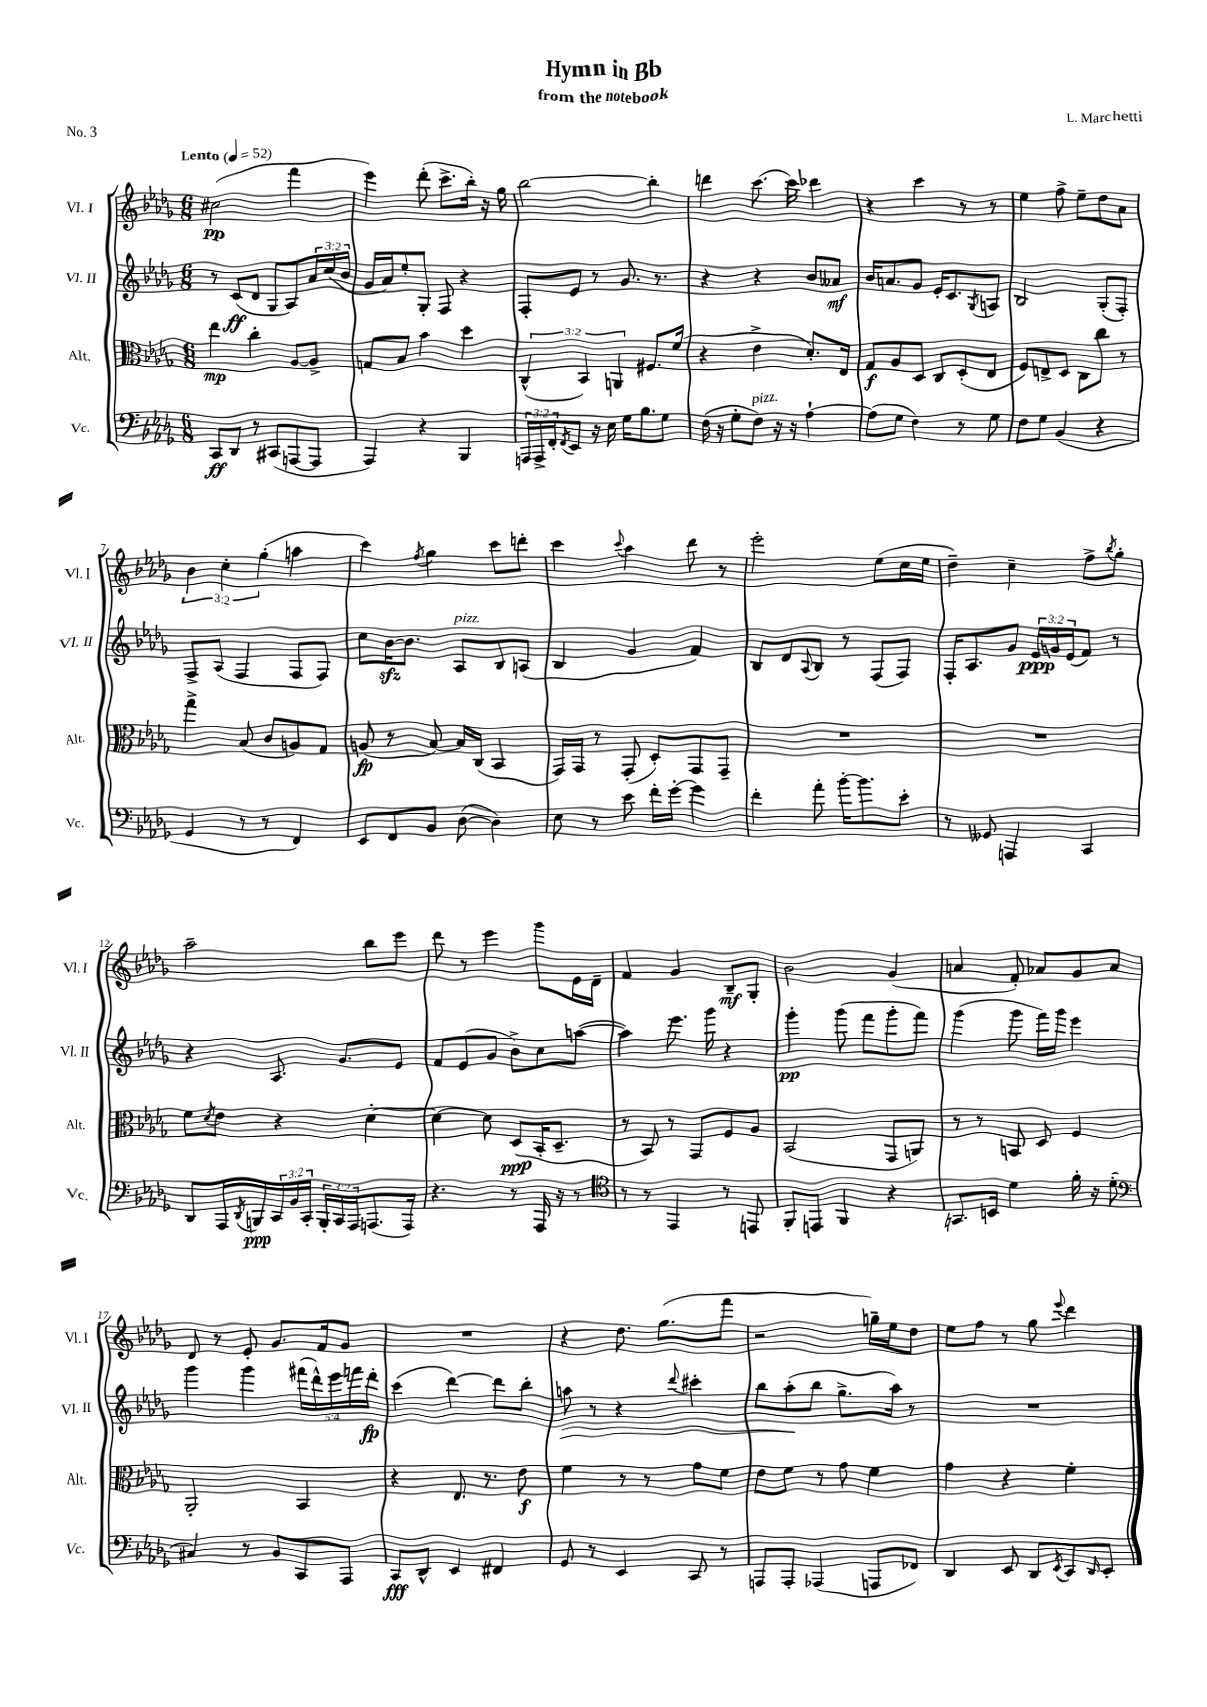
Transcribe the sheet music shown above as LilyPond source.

\header { title = "Hymn in Bb" composer = "L. Marchetti" subtitle = "from the notebook" piece = "No. 3" }
<<
\new StaffGroup <<
\new Staff = "s0" \with { instrumentName = "Vl. I" shortInstrumentName = "Vl. I" } {
    \clef treble \key des \major \numericTimeSignature \time 6/8 \override Staff.TupletNumber.text = #tuplet-number::calc-fraction-text \tempo "Lento" 4 = 52
    cis''2\pp( f'''4 |
    ees'''4) des'''8-.( c'''8.-> bes''16-.) r16 ges''16 |
    bes''2~ bes''4-. |
    d'''4 c'''8.~ c'''16 des'''4 |
    r4 c'''4 r8 r8 |
    ees''4 f''8-> ees''8-- des''8 aes'8 |
    \tuplet 3/2 { bes'4 c''4-. ges''4-.( } a''4 |
    c'''4) \acciaccatura { f''8 } ges''4 c'''8 d'''8-. |
    c'''4 \appoggiatura { c'''8 } aes''4 des'''8 r8 |
    ees'''2-. ees''8( c''16 ees''16 |
    des''4--) c''4-- f''8-> \acciaccatura { bes''8 } ges''8-. |
    aes''2-- bes''8 ees'''8 |
    des'''8 r8 ees'''4 ges'''8 ees'16 des'16-- |
    f'4 ges'4 bes8--\mf ges8-. |
    bes'2 ges'4( |
    a'4 f'8-.) aes'8 ges'8 aes'8 |
    des'8 r8 ees'8-. ges'8. f'16 ges'8 |
    R2. |
    r4 des''8. ges''8.( f'''8 |
    r2 g''16--) ees''16 des''8 |
    ees''8 f''8 r8 ges''8 \appoggiatura { ees'''8 } des'''4 \bar "|." |
}
\new Staff = "s1" \with { instrumentName = "Vl. II" shortInstrumentName = "Vl. II" } {
    \clef treble \key des \major \numericTimeSignature \time 6/8 \override Staff.TupletNumber.text = #tuplet-number::calc-fraction-text
    r8 c'8\ff( des'8 ges8 aes8) \tuplet 3/2 { aes'16 c''16( bes'16 } |
    ges'16 aes'16) ees''8-. ges8-. f8 r4 |
    f8-. ees'8 r8 ges'8. r8. |
    r4 r4 bes'8 aeses'8\mf |
    bes'16 a'8. ges'8 ees'16-. c'8. \acciaccatura { ges8 } a8 |
    bes2 ges8-.( f8-.) |
    f8-> aes8( f4 f8 f8) |
    c''8 bes'16~\sfz bes'8. aes8^\markup { \italic "pizz." } bes8 a8( |
    bes4 ges'4 f'4) |
    bes8 des'8 \appoggiatura { aes8 } bes8 r8 f8( f8) |
    f16-. aes8. ges'8 \tuplet 3/2 { ees'16\ppp g'16 ees'16( } f'8) r8 |
    r4 aes8. ges'8. ees'8 |
    f'8 ees'8( ges'8 bes'8->) c''8 a''8~( |
    a''4) ees'''8. ges'''16 r4 |
    ges'''4-.\pp ges'''8( f'''8 ges'''8-. f'''8) |
    ges'''4( ges'''8 f'''16) ges'''16 ees'''4 |
    ges'''4 ges'''4 \tuplet 5/4 { fis'''16( des'''16-^) ees'''16 f'''16 des'''16-.\fp } |
    c'''4( des'''4~) des'''8 bes''8-. |
    a''8\> r8 r4 \appoggiatura { des'''8 } cis'''4-. |
    bes''8 aes''8-.\!( bes''8 ges''8.-> aes''16) r8 |
    R2. \bar "|." |
}
\new Staff = "s2" \with { instrumentName = "Alt." shortInstrumentName = "Alt." } {
    \clef alto \key des \major \numericTimeSignature \time 6/8 \override Staff.TupletNumber.text = #tuplet-number::calc-fraction-text
    ees''4\mp c''4-. aes8~ aes8-> |
    g8 bes8 bes'4 des''4 |
    \tuplet 3/2 { c4-^( bes,4) a,4 } fis8. f'16( |
    r4 ees'4-> des'8.-.) ees16 |
    ges8\f aes8 des8 c8 des8-.( ees8 |
    f8) e8-> des8 c8 c''8 r8 |
    ges''4-> bes8( c'8 a8) ges8 |
    a8\fp( r8 bes8~) bes16 c16( bes,4 |
    ges,16) ges,16 r8 ges,8-.( des8-.) ges,8 ges,8-- |
    R2. |
    R2. |
    f'8 \acciaccatura { des'8 } ees'8 r4 des'4~-. |
    des'4~ des'8 des8\ppp( bes,16-. des8.-- |
    r8 bes,8) r8 ges,8 f8 aes8 |
    bes,2( ges,8 a,8) |
    r8 r8 b,8 des8 f4 |
    aes,2-. bes,4 |
    r4 ees8. r8. ees'8\f |
    f'4 r8 r8 ges'8 f'8 |
    ees'8 f'8 r8 ges'8 f'4 |
    ges'4 r4 f'4-. \bar "|." |
}
\new Staff = "s3" \with { instrumentName = "Vc." shortInstrumentName = "Vc." } {
    \clef bass \key des \major \numericTimeSignature \time 6/8 \override Staff.TupletNumber.text = #tuplet-number::calc-fraction-text
    c,8\ff des,8 r8 cis,8( a,,8~ a,,8 |
    aes,,4) r4 bes,,4 |
    \tuplet 3/2 { a,,16 a,,16-> f,16-. } \acciaccatura { f,8 } ees,8 r16 ees16 ges16 bes8. ges8 |
    f16( r16 ges8-. f8^\markup { \italic "pizz." }) r16 r16 aes4~-! |
    aes8( ges8 f4) r8 ges8 |
    f8 ges8 bes,4( r4 |
    ges,4 r8 r8 f,4) |
    ees,8 f,8 bes,8 des8~( des4) |
    ees8 r8 ees'8 f'16-. ges'16~-. ges'4 |
    f'4-. aes'8-. bes'16~-. bes'8. ees'8-. |
    r8 geses,8 a,,4 c,4 |
    des,8 aes,,16 \acciaccatura { des,8 } b,,16\ppp \tuplet 3/2 { c,16 bes,16 c,16-. } \tuplet 3/2 { b,,16-. c,16 aes,,16 } a,,8.( a,,16) |
    r4. r8 aes,,16 r16 r8 |
    \clef tenor r8 r8 ees,4 r8 e,8 |
    f,8-. e,8 f,4 r4 |
    g,8. b,16 des'4 f'16-. r16 des'8-.( |
    \clef bass cis4) r8 bes,8 c,8 aes,,8 |
    c,8\fff des,8-^ ees,4 fis,4 |
    ges,8 r8 ees,4 c,8 r8 |
    a,,8 a,,8-. aes,,4( a,,8 fes,8) |
    des,4 ees,8 des,8 \acciaccatura { ees,8 } c,8 \grace { des,16 } ees,8-. \bar "|." |
}
>>
>>
